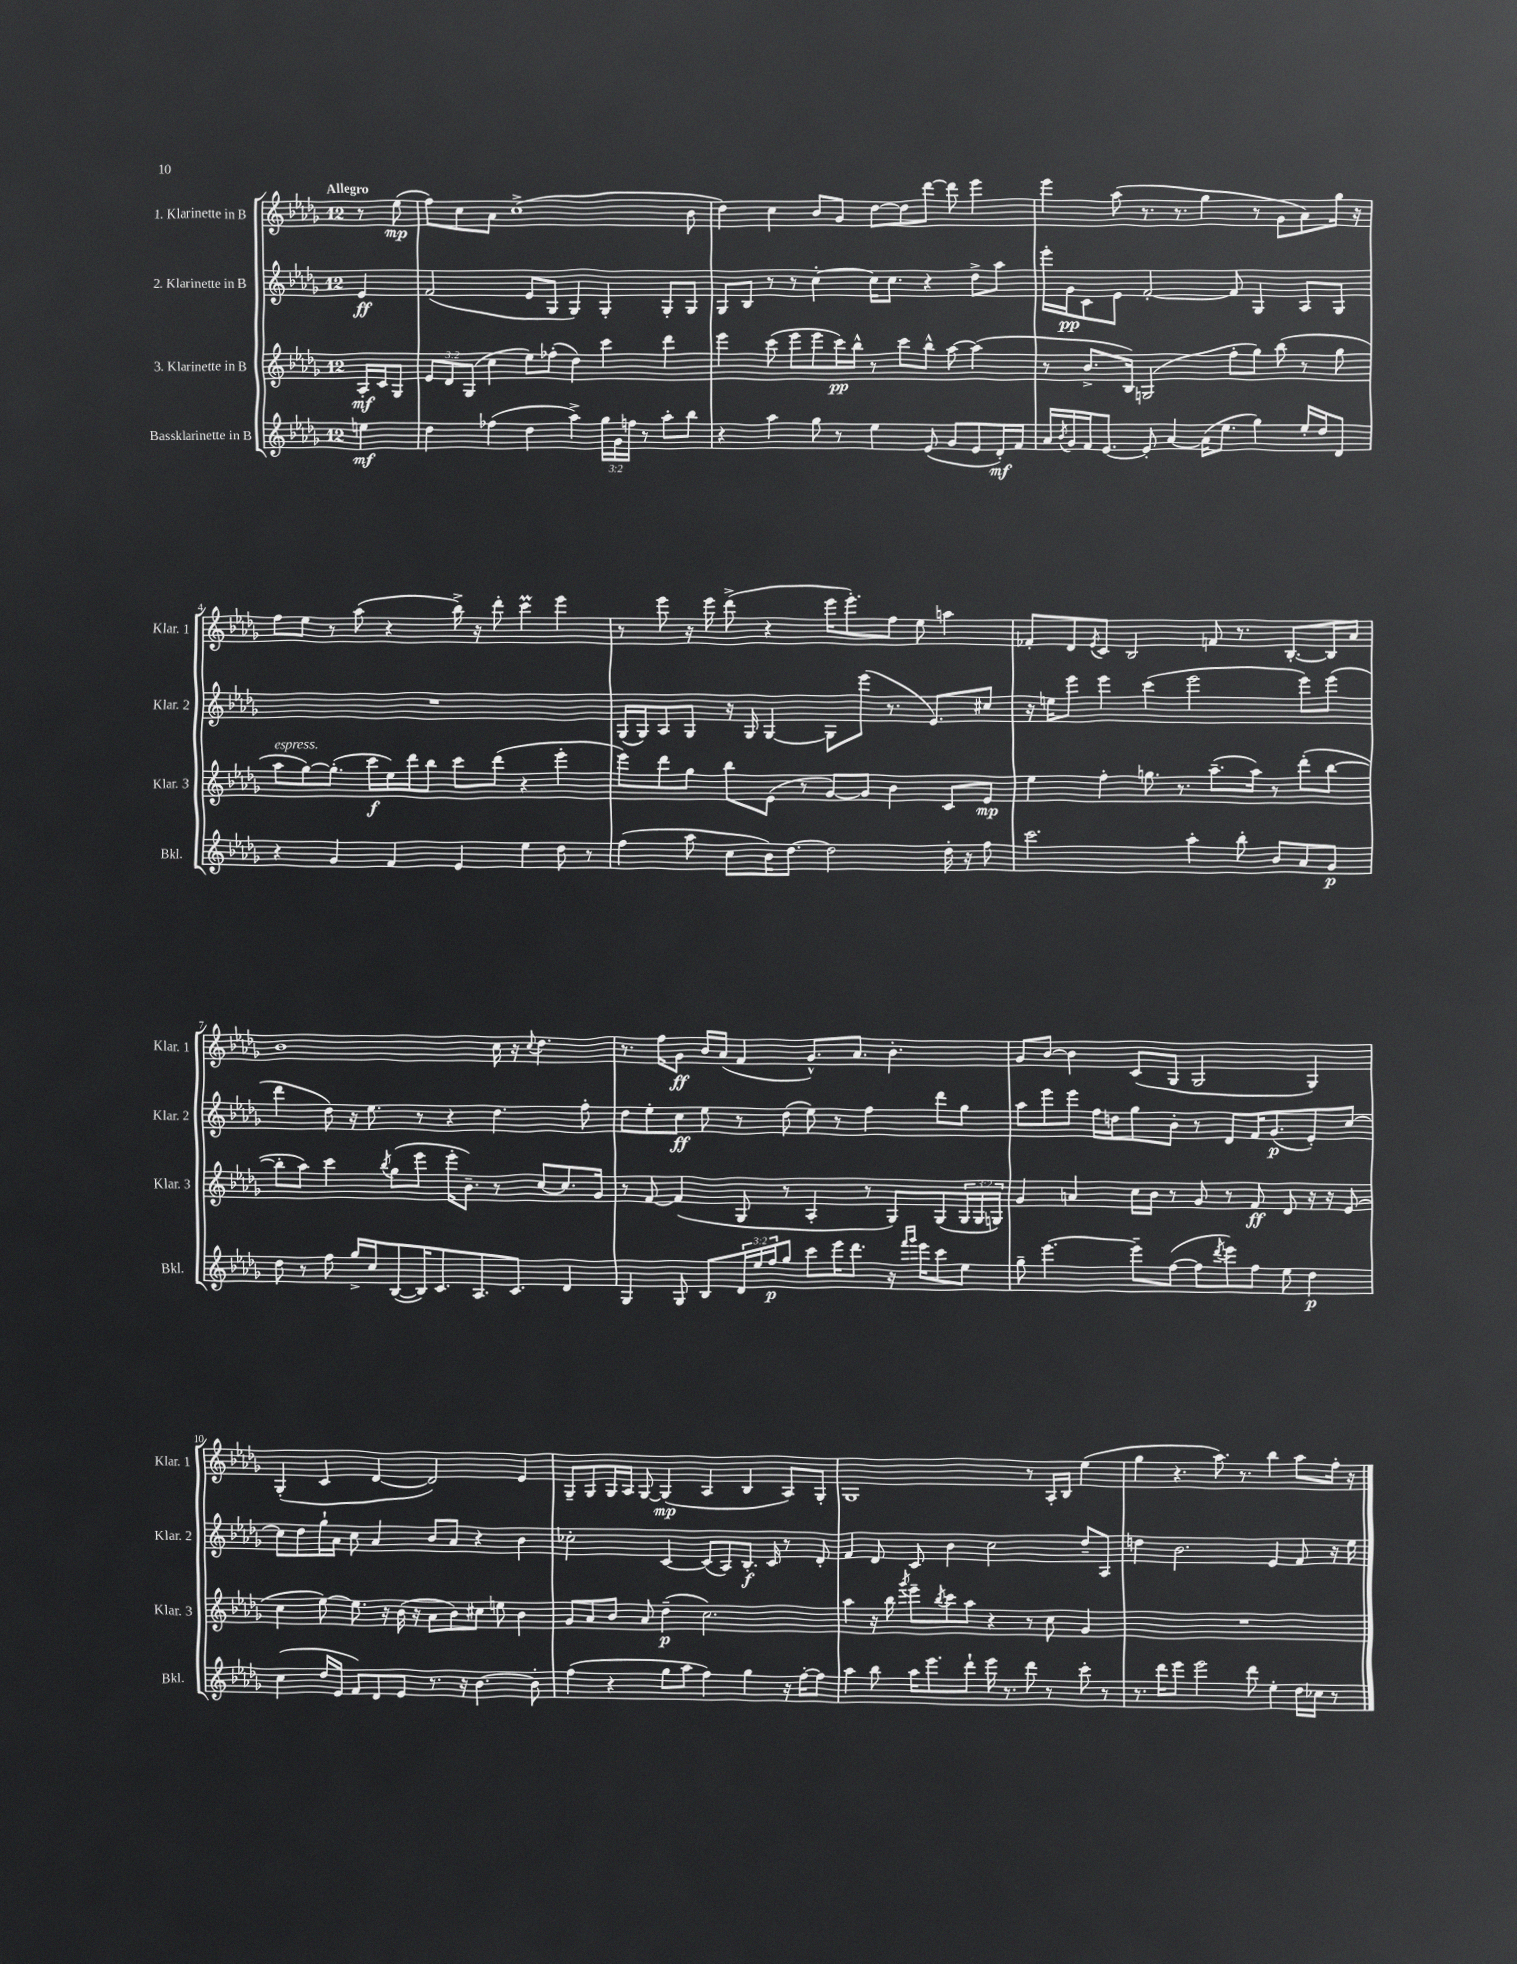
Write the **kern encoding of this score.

**kern	**kern	**kern	**kern
*staff4	*staff3	*staff2	*staff1
*clefG2	*clefG2	*clefG2	*clefG2
*k[b-e-a-d-g-]	*k[b-e-a-d-g-]	*k[b-e-a-d-g-]	*k[b-e-a-d-g-]
*M12/8	*M12/8	*M12/8	*M12/8
4ee	16A-'	4e-	8r
.	16c	.	.
.	8G-	.	(8ee-
=	=	=	=
4dd-	12e-	(2f	8ff)
.	12d-	.	.
.	.	.	8cc
.	(12G-	.	.
(4ff-	4cc	.	8a-
.	.	.	(1cc^
4dd-	8ee-)	8e-	.
.	(8ff-'	8G-	.
4aa-^)	4dd-)	4G-)	.
24gg-	4ccc	4G-'	.
24g-	.	.	.
24ff	.	.	.
8r	.	.	.
8aa-'	4ddd-	8G-'	.
8bb-	.	8G-	8b-
=	=	=	=
4r	4eee-	8G-	4dd-)
.	.	8B-	.
4aa-	(8ccc	8r	4cc
.	8eee-	8r	.
8gg-	8eee-	[4cc'	8b-
8r	16ccc)	.	8g-
.	16bb-^^	.	.
4ee-	8r	16cc]	[8dd-
.	.	8.cc	.
.	8ccc	.	8dd-]
(8e-	8bb-^^	4r	[8ddd-
8g-	[8aa-	.	8ddd-]
8e-	(4aa-]	8dd-^	4eee-
16d-')	.	8aa-	.
16f	.	.	.
=	=	=	=
16a-	8r	16eee-'	4eee-
8qb-	.	.	.
16g-	.	16g-	.
16f	8.b-^	8c	.
[8.e-	.	.	.
.	.	8e-	(8aa-
.	16B-)	.	.
8e-']	(2G	[2f'	8.r
[4a-	.	.	.
.	.	.	8.r
(16a-]	.	.	4gg-
8.ee-	.	.	.
.	8ff'	8f]	.
4gg-)	8gg-)	4G-	8r
.	(8bb-	.	8g-
16ee-'	8r	8A-	8a-)
16dd-	.	.	.
8d-	8gg-	8G-	16gg-
.	.	.	16r
=	=	=	=
4r	8aa-	1.r	8ff
.	[8gg-)	.	8ee-
4g-	(8.gg-']	.	8r
.	.	.	(8aa-
.	16ccc	.	.
4f	16ee-)	.	4r
.	16ddd-	.	.
.	8bb-	.	.
4e-	8ccc	.	16bb-^)
.	.	.	16r
.	(8ddd-	.	8ddd-'
4ee-	4r	.	4ccc
8dd-	4eee-'	.	4eee-
8r	.	.	.
=	=	=	=
(4ff	8eee-)	(16G-	8r
.	.	16G-)	.
.	8ddd-	8A-	8eee-
8aa-	8gg-	8G-	16r
.	.	.	16eee-
8cc	8bb-	16r	(8ddd-^
.	.	16G-	.
16b-)	(8e-	[4G-	4r
[8.dd-	.	.	.
.	8r	.	.
2dd-]	[8g-)	8G-]	16eee-
.	.	.	8.eee-')
.	8g-]	(8eee-	.
.	4b-	8.r	8ff
.	.	.	8ee-
.	.	8.e-)	.
16dd-'	8c	.	4aa
16r	.	.	.
8ff	8e-	8cc#	.
=	=	=	=
2.ccc	4ee-	16r	8f-'
.	.	16ee	.
.	.	8eee-	8d-
.	.	.	8qe-
.	4ff'	4eee-	8c
.	.	.	2B-
.	8.gg	(4ccc	.
.	8.r	.	.
4aa-'	.	2eee-	.
.	(8.aa-~	.	8f
8bb-'	.	.	8.r
.	16aa-)	.	.
8b-	8r	.	.
.	.	.	[8.B-'
8a-	(8ddd-'	8eee-)	.
8g-	[8bb-	(8eee-	16B-]
.	.	.	16a-
=	=	=	=
8dd-	8bb-']	4ddd-	1b-
8r	8aa-)	.	.
8ff	4ccc	8dd-)	.
16gg-^	.	16r	.
16cc	.	8.ee-	.
.	8qbb-	.	.
([8B-	(8gg-	.	.
16B-])	8eee-	8r	.
8.c	.	.	.
.	16eee-'	4r	.
.	8.b-~)	.	.
8.A-	.	.	.
.	8r	4.dd-	16cc
8.c	.	.	16r
.	.	.	8qqcc
.	[8cc	.	4.dd-
4d-	8.cc]	.	.
.	.	8ff'	.
.	16g-	.	.
=	=	=	=
4G-	8r	8dd-	8.r
.	[8f	8ee-'	.
.	.	.	16ff
8G-	(4f]	8cc	8g-
8B-	.	8ee-	16b-
.	.	.	(16a-
24d-	8G-	8r	4f
24ee-	.	.	.
24ff	.	.	.
8gg-	8r	(8dd-	.
8ccc	4A-'	8ee-)	8.g-^^)
16eee-	.	8r	.
8.ddd-	.	.	8.a-
.	8r	4ff	.
16r	8G-)	.	4.b-'
16qqfff	.	.	.
16qqggg-	.	.	.
16eee-	.	.	.
8ccc	(8G-	8ddd-	.
8ee-	24G-	8gg-	.
.	24G-	.	.
.	24G)	.	.
=	=	=	=
8gg-~	4g-	8aa-	8g-
[4.eee-	.	8eee-	[8b-
.	4a	8eee-	4b-]
.	.	16ff	.
.	.	16dd	.
8eee-~]	16cc	8gg-	(8c
.	16b-	.	.
([8ff	8r	8b-'	8G-
8ff]	8g-	8r	2G-
8qddd-	.	.	.
8eee-)	8r	8d-	.
8ff	8f	16f	.
.	.	(8.g-	.
8ee-	8d-	.	.
4dd-	16r	8e-')	4G-)
.	16r	.	.
.	(8e-	[8cc	.
=	=	=	=
(4cc	4cc	8cc]	(4G-'
.	.	8dd-	.
16dd-	[8ee-)	16gg-`	4c
16e-	.	16a-	.
8f)	8.ee-]	8cc	.
8d-	.	4a-	[4d-
.	16r	.	.
8e-	(16b-	.	.
.	16r	.	.
8.r	8a-	8b-	2d-])
.	8b-)	8a-	.
16r	.	.	.
[4.b-	8cc#	4r	.
.	8ee	.	.
.	4b-	4b-	4e-
8b-']	.	.	.
=	=	=	=
(4ff	8g-	2cc-'	8G-~
.	8a-	.	8G-
4r	8b-	.	16G-
.	.	.	16A-
.	8a-	.	[8G-
8gg-	(4dd-~	[4c	(4G-]
8aa-	.	.	.
4ff)	2.cc)	(8c]	4A-
.	.	8A-)	.
4gg-	.	8.B-'	4B-
.	.	16c	.
16r	.	8r	8A-)
[16ff'	.	.	.
8ff]	.	8d-'	8G-'
=	=	=	=
4aa-	4aa-	4f	1G-
8bb-	16r	8d-	.
.	16bb-	.	.
.	8qggg-	.	.
16aa-	8eee-~	8c	.
8.eee-	.	.	.
.	8qbb-	.	.
.	8ccc	4b-	.
8ddd-`	8aa-	.	.
16eee-	4r	2cc	.
8.r	.	.	.
8ddd-	8r	.	8r
8r	8cc	.	16A-'
.	.	.	16B-
8ccc'	4g-	8dd-~	(4ee-
8r	.	8A-	.
=	=	=	=
8.r	1.r	4dd	4gg-
16ddd-	.	.	.
8eee-	.	2.b-	4.r
2eee-	.	.	.
.	.	.	8.aa-)
.	.	.	8.r
8ddd-	.	.	.
4ee-'	.	4e-	4bb-
16dd-	.	8f	8aa-
16cc-	.	.	.
8r	.	16r	16ff'
.	.	16ee-	16r
==	==	==	==
*-	*-	*-	*-
